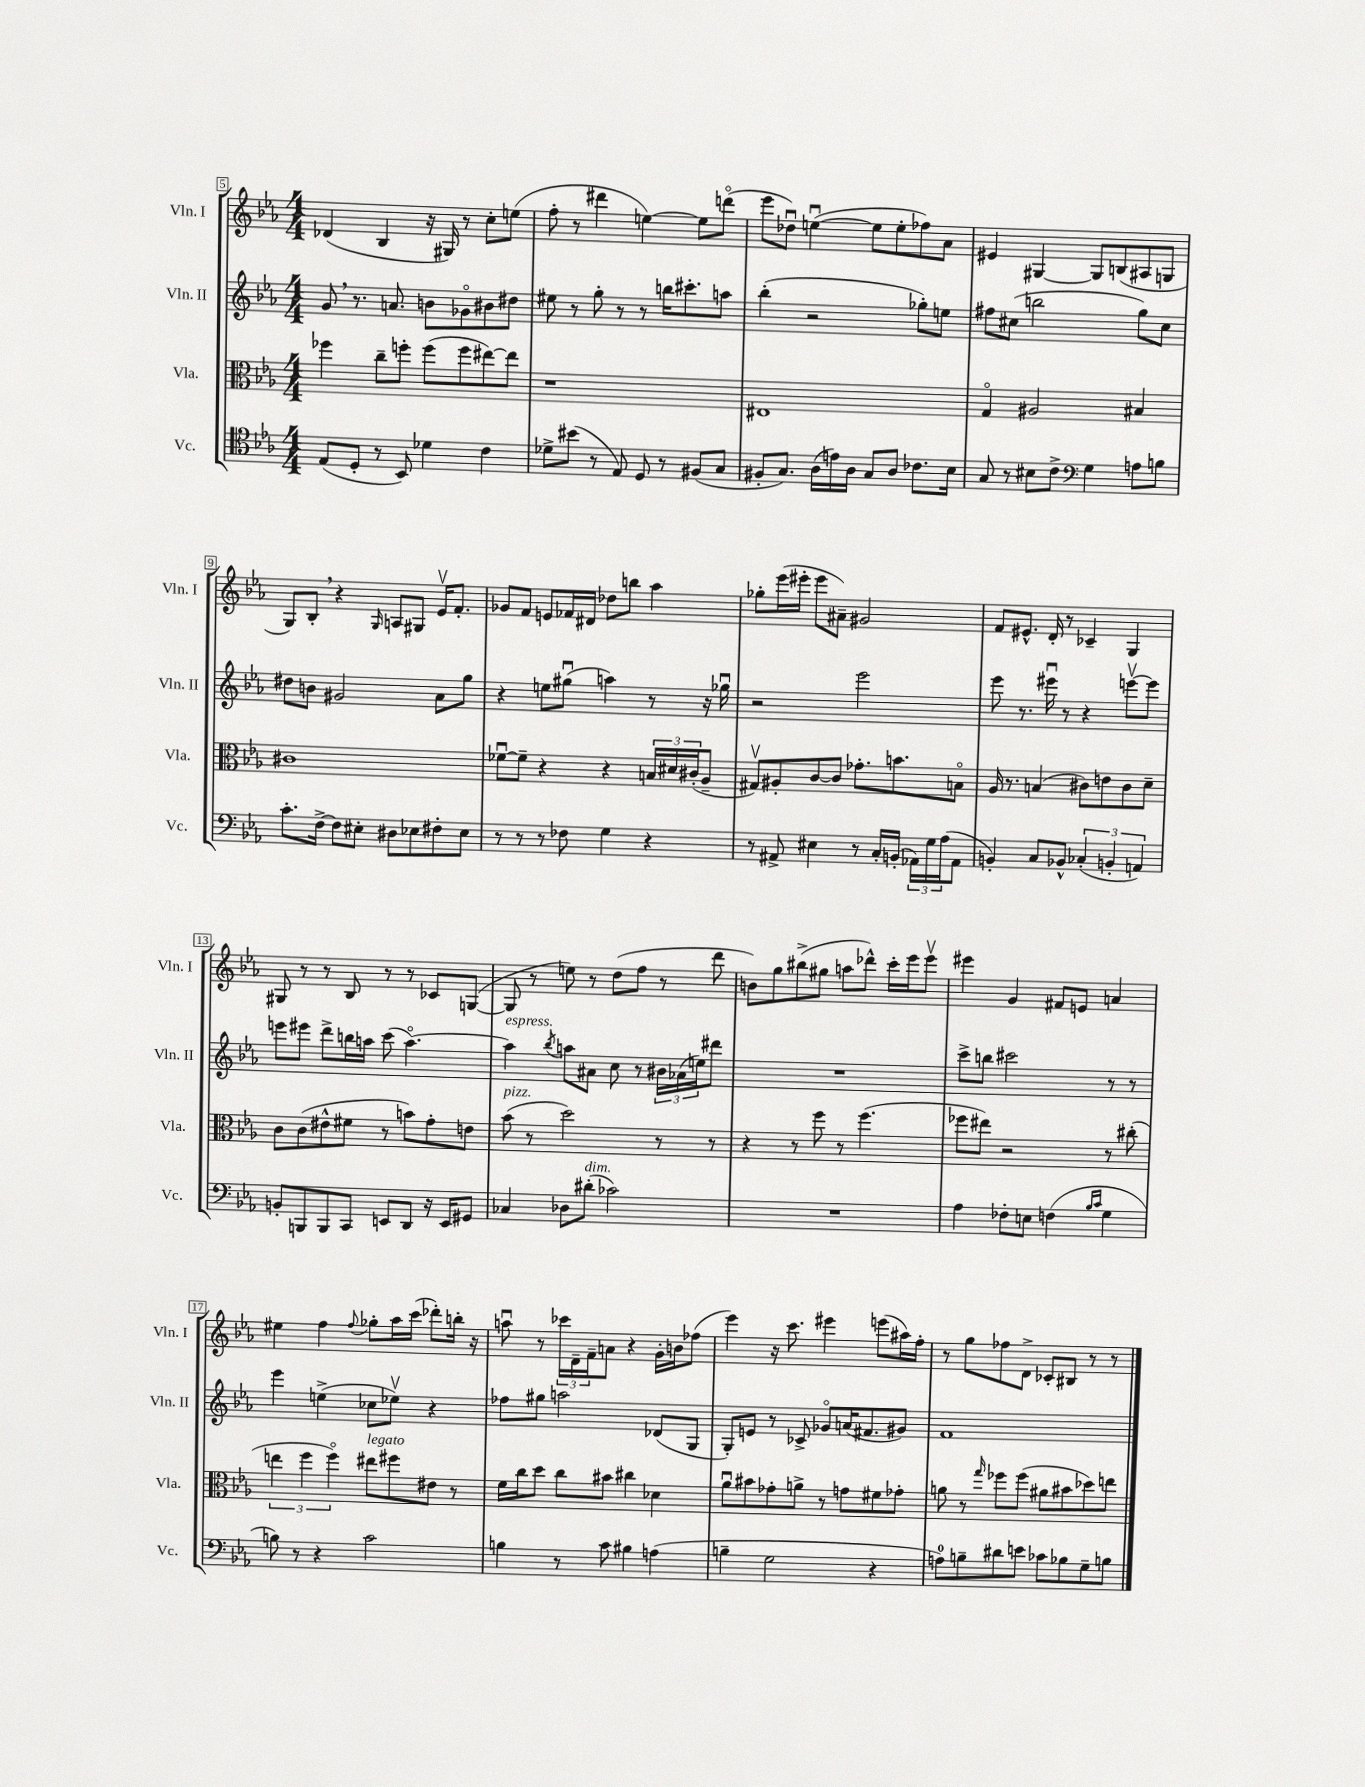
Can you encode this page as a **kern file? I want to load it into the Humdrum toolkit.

**kern	**kern	**kern	**kern
*staff4	*staff3	*staff2	*staff1
*clefC4	*clefC3	*clefG2	*clefG2
*k[b-e-a-]	*k[b-e-a-]	*k[b-e-a-]	*k[b-e-a-]
*M4/4	*M4/4	*M4/4	*M4/4
(8E-	4ff-	8g	(4d-
8D'	.	8.r	.
8r	8cc~	.	4B-
.	.	8.a	.
8BB-)	8ff'	.	.
4d-	(8ff	8b	16r
.	.	.	16G#)
.	8ff	8g-o	8r
4c	[8ee#)	8b#	8cc'
.	8ee#]	8dd#	(8ee
=	=	=	=
8d-^	1r	8ee#	8ff'
(8b#	.	8r	8r
8r	.	8gg'	4ddd#
8E-)	.	8r	.
8D	.	8r	[4ee)
8r	.	16bb	.
.	.	8.ccc#'	.
(8F#	.	.	8ee]
8G	.	8aa	(8dddo
=	=	=	=
8F#'	1E#	(4bb-'	8eee-
8.G)	.	.	8dd-u)
.	.	2r	([4eeu
(16A-	.	.	.
16e)	.	.	.
16A-	.	.	.
8G	.	.	8ee]
8A-	.	.	8ee'
8.c-	.	8gg-')	8ff-)
.	.	8ee	8a-
16B-	.	.	.
=	=	=	=
8G	4Go	8ff#	4e#
8r	.	(8cc#	.
8B#	2A#	2bb	[4G#
8c^	.	.	.
*clefF4	*	*	*
4G	.	.	8G#]
.	.	.	(8B
8A	4B#	8gg)	8A#
8B	.	8cc#	8G
=	=	=	=
8.c'	1c#	8dd#	8G)
.	.	8b	8B-'
[16F^	.	.	.
8F]	.	2g#	4r
8E#'	.	.	.
.	.	.	16qqG
8D#	.	.	8A
8E-	.	.	8G#
8F#'	.	8a-	16e-v
.	.	.	8.f'
8E-	.	8gg	.
=	=	=	=
8r	[8f-u	4r	8g-
8r	8f-~]	.	8f
8r	4r	8ee	8e
8F-	.	(8gg#u	16f-
.	.	.	16d#
4G	4r	4aa)	8dd-
.	.	.	8bb
4r	24B	8r	4aa-
.	24d#	.	.
.	(24c#'	.	.
.	8A-~	16r	.
.	.	16gg-u	.
=	=	=	=
8r	8G#v)	2r	8gg-'
8AA#^	8A#'	.	(16eee-
.	.	.	16eee#'
4E#	[8c	.	8eee#
.	8c]	.	8a#~)
8r	8.g-'	2eee-	2g#
16C'	.	.	.
(16BB'	8.b	.	.
24AA-)	.	.	.
24G	.	.	.
(24A-	.	.	.
8AA-	8Bo	.	.
=	=	=	=
4BB')	16A-	8eee-	8f
.	8.r	.	.
.	.	8.r	8.e#^^
8C	(4B	.	.
.	.	16eee#u	16d'
8BB-^^	.	8r	8r
(6C-'	8c#)	4r	4c-~
.	8e	.	.
6BB'	.	.	.
.	8c#	[8eeev	4G
6AA)	.	.	.
.	8d~	8eee]	.
=	=	=	=
8BB'	8c	8eee	8G#
8BBB	(8c	8eee#	8r
8BBB	8e#^^	8ddd^	8r
8CC	8f#	16bb	8B-
.	.	16aa	.
8EE	8r	(8ccc	8r
8DD	8b)	[4.aao)	8r
16r	8g'	.	8c-
16EE	.	.	.
8GG#	8e	.	([8G
=	=	=	=
4C-	(8b-	4aa]	8G]
.	8r	.	8r
.	.	8qbb-	.
8D-	2dd)	8aa	8ee)
(8d#'	.	8a#	8r
2c-)	.	8cc	(8dd
.	.	8r	8ff
.	8r	24b#	8r
.	.	(24a-	.
.	.	24ee)	.
.	8r	8ddd#	8ddd
=	=	=	=
1r	4r	1r	8b)
.	.	.	8gg
.	8r	.	(8bb#^
.	8ff	.	8gg#
.	8r	.	8aa
.	(4.ff	.	8ddd-^^)
.	.	.	16ccc'
.	.	.	16eee-
.	.	.	8eee-v
=	=	=	=
4A-	8ff-	8ccc^	4eee#
.	8ee#)	8bb	.
8F-'	2r	2ccc#	4g
8E	.	.	.
(4F	.	.	8f#
.	.	.	8e
16qqB-	.	.	.
16qqc	.	.	.
4G	8r	8r	4a
.	(8cc#'	8r	.
=	=	=	=
8B)	6ee	4eee-	4ee#
8r	.	.	.
.	6ff	.	.
4r	.	(4ee^	4ff
.	6ffo)	.	.
.	.	.	8qqff
2c	8ee#	8cc-	8gg-'
.	8ff#	8ee-v)	16aa-
.	.	.	(16ccc
.	8e#	4r	8ddd-')
.	8r	.	16bb'
.	.	.	16r
=	=	=	=
4B	16f	8ff-	8aau
.	16cc	.	.
.	8dd	8gg#	8r
8r	8cc	2aa	24ccc-
.	.	.	24d~
.	.	.	24f~
8c	8b#	.	8a
4B#	4cc#	.	4r
(4A	4d-	(8d-	16g'
.	.	.	16b
.	.	8G	(8ff-
=	=	=	=
4B~	8a-u	8G')	4eee-)
.	8b#	8e	.
2G	8g-'	8r	16r
.	.	.	8.ccc
.	8a^	8c-^	.
.	8r	8g-o	4eee#
.	8g	(16a	.
.	.	8.f#	.
4r	8f#	.	(8eee
.	8g-'	8g#)	16aa#)
.	.	.	16ff'
=	=	=	=
8A)	8a	1f	8r
8B~	8r	.	8gg
.	16qqgg	.	.
8d#	8ff-	.	8ff-
8e	(8ff-	.	8d^
8c-	8a#	.	8c-'
8B-	8b#	.	8B#
8G~	8dd-)	.	8r
8B	8ee	.	8r
==	==	==	==
*-	*-	*-	*-
